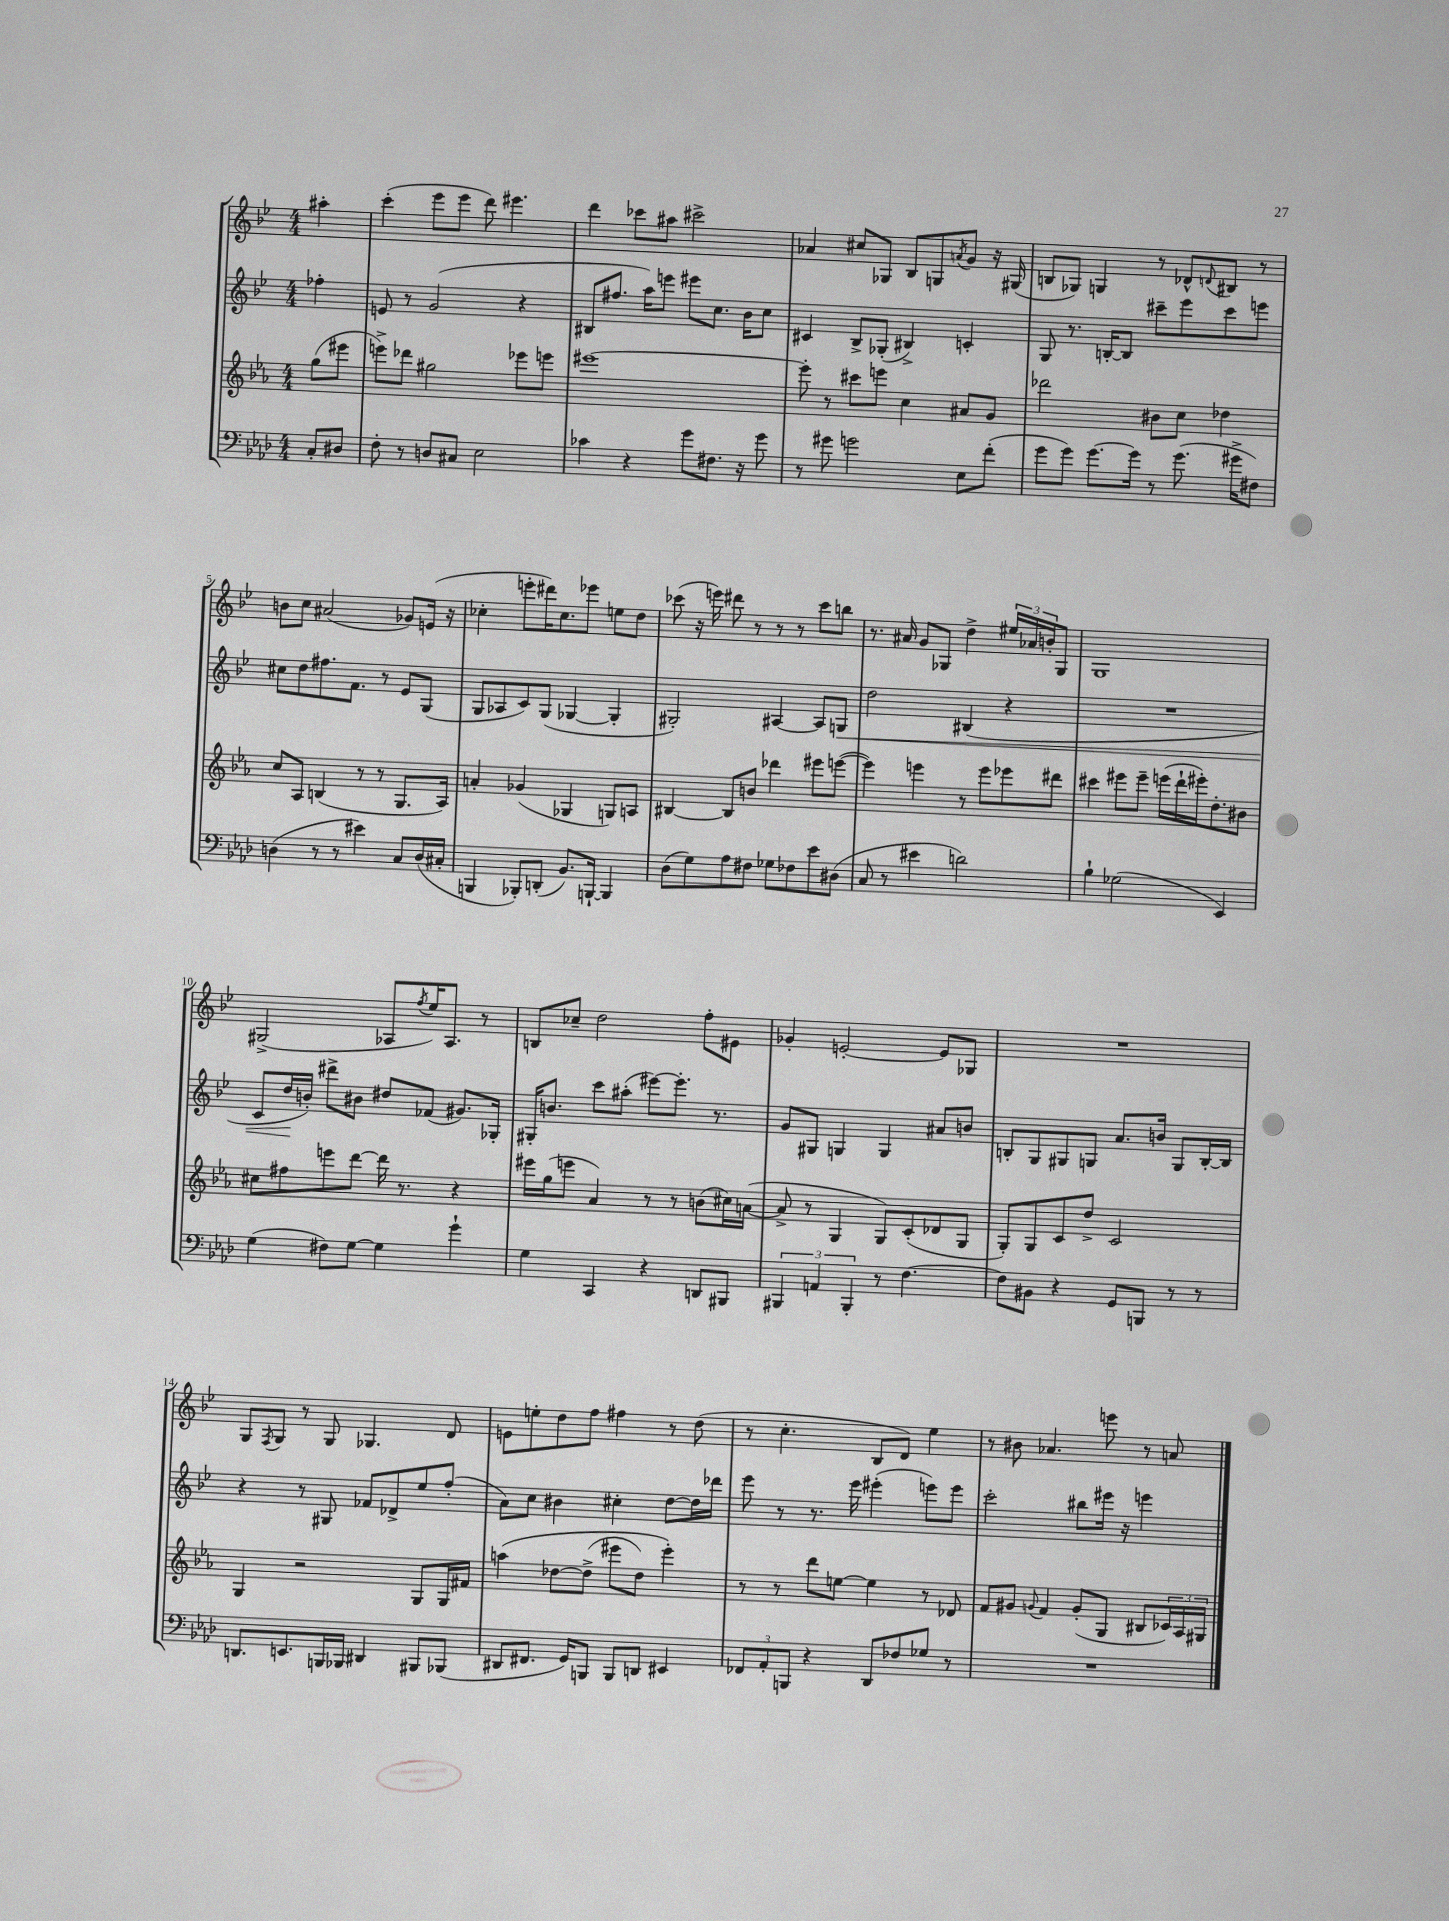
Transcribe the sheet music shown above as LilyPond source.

<<
\new StaffGroup <<
\new Staff = "s0" {
    \clef treble \key bes \major \numericTimeSignature \time 4/4 \partial 4
    ais''4-. |
    c'''4-.( ees'''8 ees'''8 d'''8) eis'''4. |
    d'''4 ces'''8 ais''8 cis'''2-> |
    aes'4 cis''8 ges8 bes8 g8 \acciaccatura { a'8 } g'8 r16 gis16( |
    b8 ges8) g4 r8 des'8-^ \appoggiatura { d'8 } bis8 r8 |
    b'8 c''8 ais'2( ges'8) e'16( r16 |
    ces''4-. e'''8-. dis'''16) ces''8. ees'''8 e''8 d''8 |
    ces'''8( r16 e'''16) dis'''8 r8 r8 r8 ces'''8 b''8 |
    r8. ais'16 g'8 ges8 d''4-> \tuplet 3/2 { eis''16 aes'16 b'16-. } ges8 |
    g1 |
    gis2->( aes8 \acciaccatura { f''8 } ees''16) aes8. r8 |
    b8 ces''8-- d''2 f''8-. eis'8 |
    ges'4-. e'2~-. e'8 ges8 |
    R1 |
    g8 \acciaccatura { f8 } g8 r8 g8 ges4. d'8 |
    e'8 e''8-. d''8 f''8 fis''4 r8 d''8( |
    r8 c''4.-. bes8 d'8) ees''4 |
    r8 bis'8 aes'4. e'''8 r8 a'8 \bar "|." |
}
\new Staff = "s1" {
    \clef treble \key bes \major \numericTimeSignature \time 4/4 \partial 4
    fes''4-. |
    e'8 r8 g'2( r4 |
    bis8 fis''8. a''16) e'''8 eis'''8 c''8. bes'16 c''8 |
    cis'4 bes8-> ges8-.( bis4->) c'4-. |
    g8 r8. b16~-. b8 cis'''8-- ees'''8 cis'''8 e'''8 |
    cis''8 d''8 fis''8. f'8. r8 ees'8 g8( |
    g8 aes8 c'8) g8( ges4~ ges4-. |
    gis2-.) ais4~ ais8 g8\< |
    d''2 bis4( r4 |
    R1 |
    c'8 d''16\! b'16-.) dis'''8-> bis'8 dis''8 fes'8( gis'8.) ges16-. |
    gis16-. b'8. c'''8 ais''8-.( eis'''8~) eis'''8.-. r8. |
    g'8 gis8 g4 g4 ais'8 b'8 |
    b8-. g8 gis8 g8 a'8. b'16 g8 b16~-. b16 |
    r4 r8 gis8 fes'8 des'8-> ees''8 f''8-.( |
    a'8) c''8 bis'4 cis''4-. d''8~ d''16 des'''16 |
    ees'''8 r8 r8. ees'''16 eis'''4-.( e'''8) e'''8 |
    c'''2-. bis''8 eis'''16 r16 e'''4 \bar "|." |
}
\new Staff = "s2" {
    \clef treble \key ees \major \numericTimeSignature \time 4/4 \partial 4
    g''8( eis'''8 |
    e'''8->) des'''8 gis''2 ees'''8 e'''8 |
    eis'''1~ |
    eis'''8-. r8 cis'''8 e'''8 c''4 ais'8 g'8 |
    des'''2 bis'8 c''8 des''4 |
    c''8 aes8 b4( r8 r8 g8. aes16) |
    a'4-. ges'4( ges4 g8) a8 |
    bis4~ bis8 b'8 des'''4 eis'''8 e'''8~( |
    e'''4) e'''4 r8 e'''8 ees'''8 dis'''8 |
    cis'''4 eis'''8 eis'''8-- e'''16( d'''16-! eis'''16-.) d''8.-. bis'8 |
    cis''8 fis''8 e'''8 d'''8~ d'''16 r8. r4 |
    eis'''16 g''16( e'''8 aes'4) r8 r8 b'8( cis''16) a'16~( |
    a'8-> r8 g4 g8) c'8-.( des'8 g8 |
    g8-.) g8 c'8 d''8-> c'2 |
    g4 r2 g8 g16 fis'16 |
    a''4\( des''8~ des''8->( eis'''8 des''8) eis'''4-.\) |
    r8 r8 d'''8 e''8~ e''4 r8 des'8 |
    f'8 gis'8 \appoggiatura { g'8 } f'4 g'8-.( g8 bis8 \tuplet 3/2 { ces'16) aes16 gis16 } \bar "|." |
}
\new Staff = "s3" {
    \clef bass \key aes \major \numericTimeSignature \time 4/4 \partial 4
    c8-. dis8 |
    f8-. r8 d8 cis8 ees2 |
    ces'4 r4 g'8 fis8. r16 g'8 |
    r8 gis'8 g'2 ees8 f'8-.( |
    g'8 g'8) g'8.~ g'16 r8 g'8.( gis'16-> fis8) |
    d4( r8 r8 eis'4) c8 d16( cis16-. |
    b,,4 bes,,8-.) d,8-.( bes,8.) b,,16~-! b,,4 |
    des8( g8) aes8 fis8 ges8 fes8 ees'8 dis8( |
    c8 r8 eis'4 d'2) |
    bes4-! ges2( ees,4) |
    g4( fis8) g8~ g4 g'4-! |
    g4 c,4 r4 d,8 bis,,8 |
    \tuplet 3/2 { bis,,4 a,4 bis,,4-. } r8 f4.~ |
    f8 bis,8 r4 g,8 b,,8 r8 r8 |
    d,8. e,8. b,,16 bes,,16 dis,4 bis,,8 bes,,8( |
    dis,8 fis,8. g,16) b,,8 b,,8 d,8 eis,4 |
    \tuplet 3/2 { fes,8 aes,8-. b,,8 } r4 des,8 fes8 ges8 r8 |
    R1 \bar "|." |
}
>>
>>
